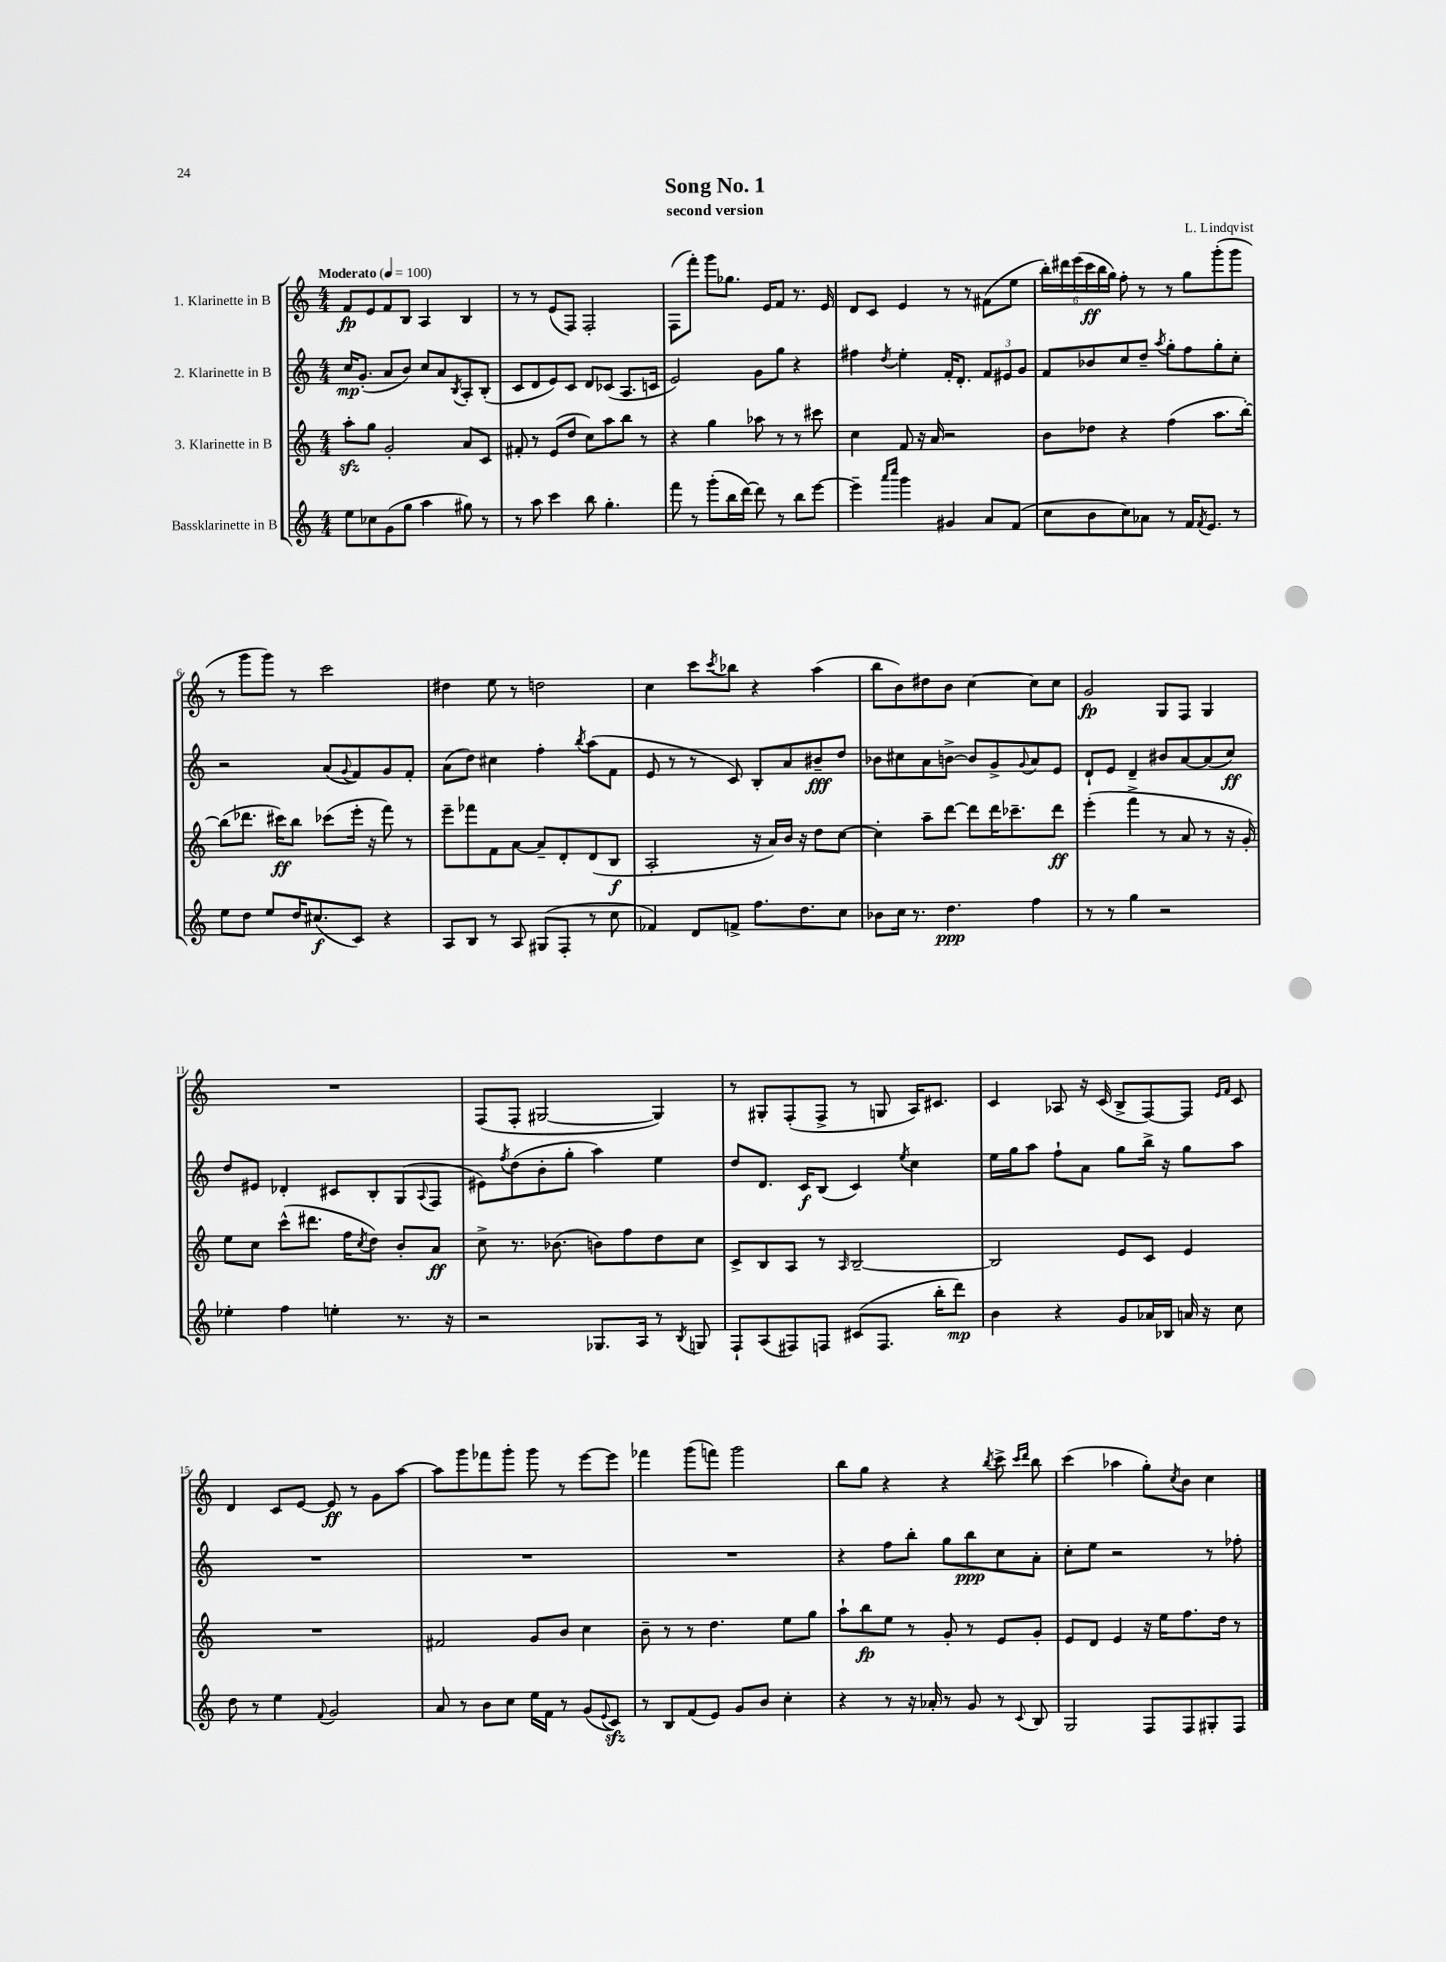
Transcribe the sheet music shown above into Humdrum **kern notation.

**kern	**kern	**kern	**kern
*staff4	*staff3	*staff2	*staff1
*clefG2	*clefG2	*clefG2	*clefG2
*k[]	*k[]	*k[]	*k[]
*M4/4	*M4/4	*M4/4	*M4/4
*MM100	*MM100	*MM100	*MM100
8ee	8aa'	16cc	8f
.	.	(8.g'	.
8cc-	8gg	.	8e
(8g	2g'	8a	8f
8gg	.	8b)	8B
4aa	.	8cc	4A
.	.	8a	.
.	.	8qB	.
8gg#)	8a	8A'	4B
8r	8c	(8B'	.
=	=	=	=
8r	8f#'	8c	8r
8aa	8r	8d	8r
4ccc	(8e	8e)	(8e
.	8dd	8c	8F)
8bb	8cc)	8d	2F'
4.gg'	8aa	(8c-	.
.	8bb	8.A	.
.	8r	.	.
.	.	16c	.
=	=	=	=
8fff	4r	2e)	(8F
8r	.	.	8fff')
(8ggg'	4gg	.	8ggg
16bb	.	.	8.gg-
[16ddd)	.	.	.
8ddd]	8aa-	8g	.
.	.	.	16e
8r	8r	8gg	8f
8bb	8r	4r	8.r
[8eee	8ccc#	.	.
.	.	.	16e
=	=	=	=
4eee~]	4cc	4ff#	8d
.	.	.	8c
16qqaaa	.	.	.
16qqcccc	.	8qdd	.
4ggg	8f	4ee'	4e
.	16r	.	.
.	16a	.	.
4g#	2r	16f'	8r
.	.	8.d'	.
.	.	.	8r
8a	.	12f	(8f#
.	.	12e#	.
(8f	.	.	8ee
.	.	12g	.
=	=	=	=
8cc	8b	8f	24bb')
.	.	.	24ddd#
.	.	.	(24eee
8b	8dd-	8b-	24ccc
.	.	.	24bb
.	.	.	24gg)
8cc)	4r	8cc	8ff'
8a-	.	8dd~	8r
.	.	8qaa	.
8r	(4ff	8gg'	8r
16f	.	8ff	8gg
8qf	.	.	.
8.e	.	.	.
.	8.aa	8gg'	(8ggg'
8r	.	8cc'	8ggg
.	[16bb')	.	.
=	=	=	=
8ee	(8bb]	2r	8r
8dd	8.ddd-	.	8ggg
8ee	.	.	8ggg)
.	16ccc#)	.	.
16dd	8bb	.	8r
(8.cc#	.	.	.
.	(8ccc-	(8a	2ccc
.	.	8qqg	.
8c)	16eee'	8f)	.
.	16r	.	.
4r	8fff)	8g	.
.	8r	8f'	.
=	=	=	=
8A	8eee~	(8a	4dd#
8B	8fff-	8dd)	.
8r	8f	4cc#	8ee
8A	[8a	.	8r
(8G#	8a~]	4ff'	2dd
8F'	8d'	.	.
.	.	8qbb	.
8r	(8d	(8aa	.
8cc	8B	8f	.
=	=	=	=
4f-)	2A'	8e	4cc
.	.	8r	.
8d	.	8r	8ccc
.	.	.	8qccc
8f^	.	8c)	8bb-
8.ff	16r	8B'	4r
.	16a)	.	.
.	16b	8a	.
8.dd	16r	.	.
.	8dd	8b#~	(4aa
8cc	[8cc	8dd	.
=	=	=	=
8b-	4cc']	8b-	8bb
16cc	.	8cc#	8b)
8.r	.	.	.
.	8aa~	8a	8dd#
4.dd	[8ddd	[8b^	8b
.	8ddd]	8b]	[4cc
.	16ddd	8g^	.
.	8.ccc-~	.	.
.	.	8qqg	.
4ff	.	8a	8cc]
.	8ddd	8e	8cc
=	=	=	=
8r	(4eee'	8d`	2g
8r	.	8e	.
4gg	4fff^	4d~	.
2r	8r	8b#	8G
.	8a	[8a	8F
.	8r	(8a]	4G
.	16r	8cc)	.
.	16g')	.	.
=	=	=	=
4ee-'	8ee	8dd	1r
.	8cc	8e#	.
4ff	(8ccc^^	4d-'	.
.	8.ddd#	.	.
4ee'	.	8c#	.
.	16ff	.	.
.	8qcc	.	.
.	8dd)	8B'	.
8.r	8b'	(8G	.
.	.	8qqA	.
.	8a	8F	.
16r	.	.	.
=	=	=	=
2r	8cc^	8e#)	(8F
.	.	8qff	.
.	8.r	(8dd	8F'
.	.	8b'	[2G#
.	(8.b-	.	.
.	.	8gg'	.
8.G-	8b)	4aa)	.
.	8ff	.	.
16A	.	.	.
8r	8dd	4ee	4G#])
8qB	.	.	.
8G	8cc	.	.
=	=	=	=
8F`	8c^	8dd	8r
(8A	8B	8.d	8G#'
8F#)	8A	.	(8F'
.	.	16c	.
8F	8r	(8B	8F^
.	16qqA	.	.
(8c#	[2B~	4c)	8r
8.F	.	.	8G
.	.	8qee	.
.	.	4cc	16A)
16bb'	.	.	8.c#
8ddd)	.	.	.
=	=	=	=
4b	2B]	16ee	4c
.	.	16gg	.
.	.	8aa	.
4r	.	8ff`	8A-
.	.	8a	16r
.	.	.	(16c
8g	8e	8gg	8B^
16a-	8c	16bb^	[8F)
16B-	.	16r	.
16a	4e	8gg	8F]
16r	.	.	.
.	.	.	16qqe
.	.	.	16qqf
8cc	.	8aa	8c
=	=	=	=
8dd	1r	1r	4d
8r	.	.	.
4ee	.	.	8c
.	.	.	[8e
8qqf	.	.	.
2g	.	.	8e]
.	.	.	8r
.	.	.	8g
.	.	.	[8aa
=	=	=	=
8a	2f#	1r	8aa]
8r	.	.	8ggg
8b	.	.	8fff-
8cc	.	.	8ggg'
16ee	8g	.	8ggg
16f	.	.	.
8r	8b	.	8r
(8g	4cc	.	[8eee
8qqe	.	.	.
8c)	.	.	8eee]
=	=	=	=
8r	8b~	1r	4fff-
8B	8r	.	.
(8f	8r	.	(8ggg
8e)	4.dd	.	8fff)
8g	.	.	2ggg
8b	.	.	.
4cc'	8ee	.	.
.	8gg	.	.
=	=	=	=
4r	8aa`	4r	8bb
.	8bb	.	8gg
8r	8ee	8ff	4r
16r	8r	8bb'	.
16a-'	.	.	.
8r	8g'	8gg	4r
8g	8r	8bb	.
.	.	.	8qbb
8r	8e	8cc	8ccc^
.	.	.	16qqccc
8qqc	.	.	16qqddd
8B	8g'	8a'	8bb
=	=	=	=
2G	8e	8cc'	(4ccc
.	8d	8ee	.
.	4e	2r	4aa-
8F	16r	.	8gg')
.	16ee	.	.
.	.	.	8qcc
8F	8.ff	.	8b
8G#'	.	8r	4cc
.	16dd	.	.
8F	8r	8ff-'	.
==	==	==	==
*-	*-	*-	*-
